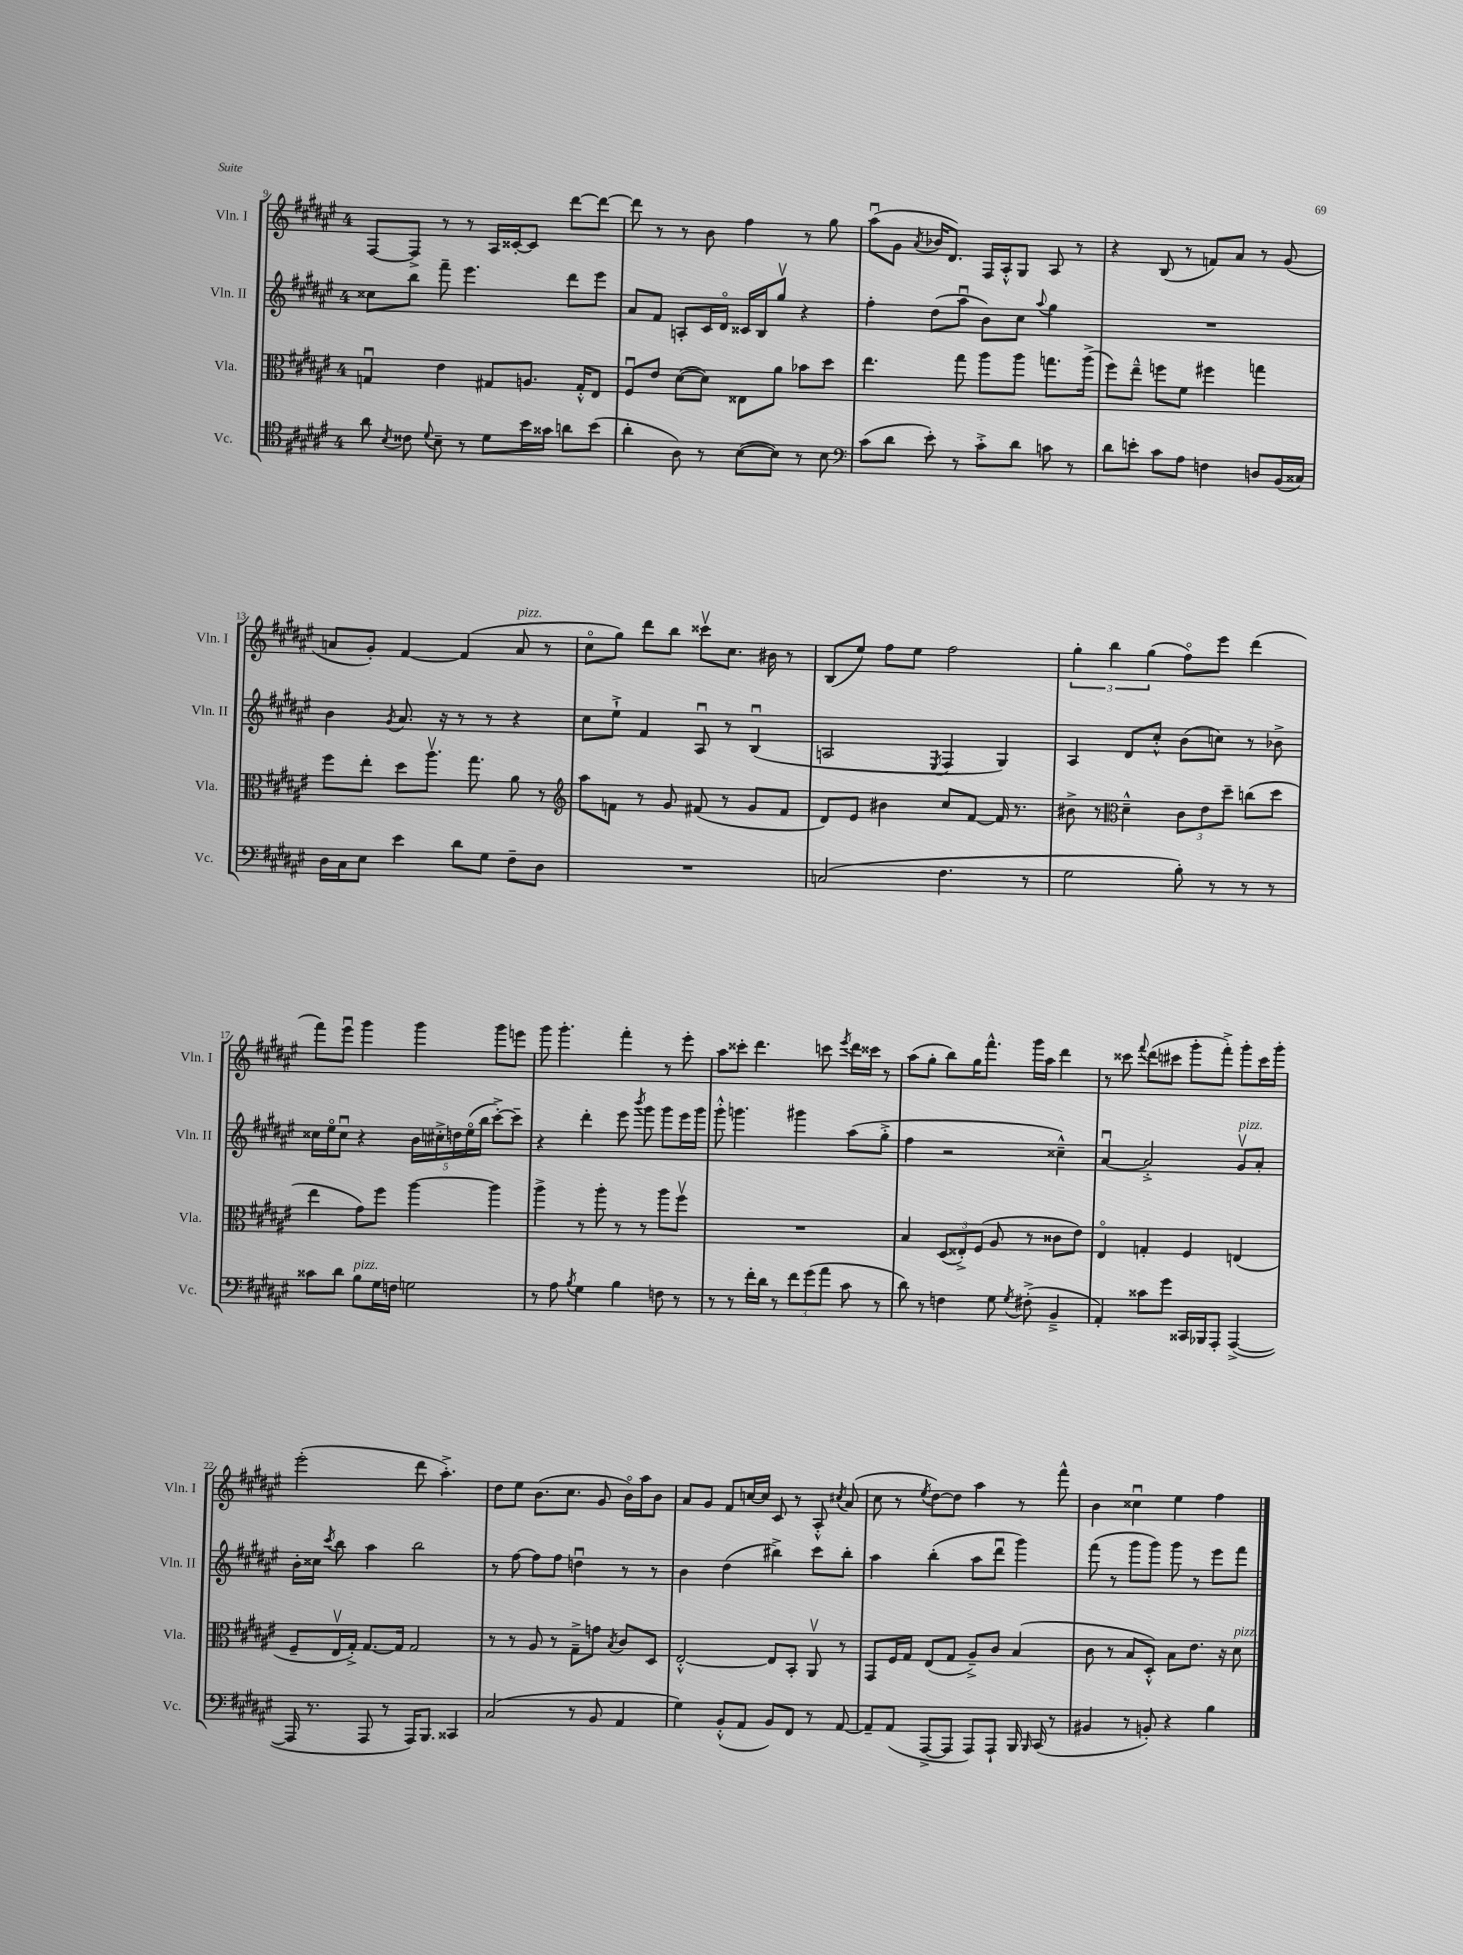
<<
\new StaffGroup <<
\new Staff = "s0" \with { instrumentName = "Vln. I" shortInstrumentName = "Vln. I" } {
    \clef treble \key fis \major \once \override Staff.TimeSignature.style = #'single-digit \time 4/4
    \autoBeamOff fis8[~ fis8]-> r8 r8 ais16[ cisis'16~-. cisis'8] dis'''8[~ dis'''8]~ |
    dis'''8 r8 r8 b'8 fis''4 r8 gis''8 |
    ais''8[\downbow( gis'8] \acciaccatura { ais'8 } bes'16[ dis'8.]) fis16[ ais16-.-^ gis8] ais8 r8 |
    r4 b8( r8 f'8[) ais'8] r8 gis'8( |
    a'8[ gis'8]-.) fis'4~ fis'4( a'8^\markup { \italic "pizz." } r8 |
    cis''8[\flageolet gis''8]) dis'''8[ b''8] cisis'''8[\upbow cis''8.] bis'16 r8 |
    b8[( eis''8]) fis''8[ eis''8] fis''2 |
    \tuplet 3/2 { gis''4-. b''4 gis''4( } fis''8[\flageolet) eis'''8] dis'''4( |
    fis'''8[) eis'''8]\downbow gis'''4 gis'''4 gis'''8[ e'''8] |
    gis'''8 gis'''4.-. fis'''4-. r8 eis'''8-. |
    ais''8[ cisis'''8]-. dis'''4. c'''8 \acciaccatura { eis'''8 } dis'''16[ cisis'''16] r8 |
    ais''8[( gis''8]-. b''8[) gis''16 fis'''8.]-^ gis'''16[ ais''16] dis'''4 |
    r8 cisis'''8 \appoggiatura { fis'''8 } dis'''8[( cis'''8] gis'''8[-. fis'''8]-.->) gis'''8[-. cis'''16 gis'''16]-. |
    eis'''2-.( dis'''8 ais''4.-.->) |
    dis''8[ eis''8] b'8.[( cis''8.] gis'8 b'16[\flageolet) ais''16 b'8] |
    ais'8[ gis'8] fis'8[ c''16~ c''16] cis'8 r8 ais8-.-^ \acciaccatura { cis''8 } ais'8( |
    cis''8 r8 \acciaccatura { eis''8 } dis''8[~) dis''8] ais''4 r8 fis'''8-^ |
    b'4 cisis''4\downbow eis''4 fis''4 \bar "|." |
}
\new Staff = "s1" \with { instrumentName = "Vln. II" shortInstrumentName = "Vln. II" } {
    \clef treble \key fis \major \once \override Staff.TimeSignature.style = #'single-digit \time 4/4
    \autoBeamOff cisis''8[ b''8] fis'''8-- eis'''4. dis'''8[ eis'''8] |
    ais'8[ fis'8] a8[-. cis'16 dis'16]\flageolet cisis'16[ b16 gis''8]\upbow r4 |
    fis''4-. dis''8[( ais''8]\downbow b'8[) cis''8] \appoggiatura { ais''8 } gis''4 |
    R1 |
    b'4 \acciaccatura { gis'8 } ais'8. r16 r8 r8 r4 |
    cis''8[ eis''8]-!-> fis'4 ais8\downbow r8 b4\downbow( |
    a2 \acciaccatura { eis8 } fis4 gis4) |
    ais4 dis'8[ cis''8]-.-^ b'8[( c''8]) r8 bes'8-> |
    cisis''16[ eis''16\flageolet cisis''8]\downbow r4 \tuplet 5/4 { b'16[ cis''16-.-> d''16 eis''16\flageolet( b''16] } cis'''8[~-.->) cis'''8]-- |
    r4 dis'''4-. eis'''8 \acciaccatura { b'''8 } gis'''8 gis'''8[ eis'''16 gis'''16] |
    gis'''8-.-^ g'''4. gis'''4 ais''8[( gis''8]-.-> |
    fis''4 r2 cisis''4---^) |
    ais'4~\downbow ais'2-.-> gis'8[\upbow^\markup { \italic "pizz." } ais'8]-. |
    b'16[-. cisis''16] \acciaccatura { cis'''8 } b''8 ais''4 b''2 |
    r8 fis''8~ fis''8[ fis''8] d''4\downbow r8 r8 |
    b'4 dis''4( bis''4->) cis'''8[ bis''8]-. |
    ais''4 b''4-.( ais''8[ dis'''8]\downbow gis'''4) |
    fis'''8( r8 gis'''8[ gis'''8]) gis'''8 r8 eis'''8[ fis'''8] \bar "|." |
}
\new Staff = "s2" \with { instrumentName = "Vla." shortInstrumentName = "Vla." } {
    \clef alto \key fis \major \once \override Staff.TimeSignature.style = #'single-digit \time 4/4
    \autoBeamOff g4\downbow eis'4 gis8[ a8.] gis16[-.-^ eis8] |
    fis8[\downbow eis'8] dis'8[~( dis'8]) eisis8[ ais'8] bes'8[ dis''8] |
    eis''4. gis''8 ais''8[ ais''8] g''8.[ ais''16]->( |
    fis''8[) eis''8]---^ f''8[ fis'8] fis''4 g''4 |
    fis''8[ eis''8]-. dis''8[ ais''8.]\upbow gis''8. ais'8 r8 |
    \clef treble ais''8[ f'8] r8 gis'8 fis'8( r8 gis'8[ fis'8] |
    dis'8[) eis'8] bis'4 cis''8[ fis'8]~ fis'16 r8. |
    bis'8-> r8 \clef alto dis'4---^ \tuplet 3/2 { cis'8[ eis'8 dis''8]-- } c''8[( dis''8] |
    eis''4 gis'8[) fis''8] ais''4~ ais''4 |
    ais''4-> r8 ais''8-. r8 r8 ais''8[ fis''8]\upbow |
    R1 |
    b4 \tuplet 3/2 { dis8[( eisis8-.->) fis8]( } ais8 r8 cisis'8[ eis'8]) |
    eis4\flageolet g4-. fis4 e4( |
    fis8[-- eis16\upbow gis16]-.->) gis8.[~ gis16] gis2 |
    r8 r8 ais8 r8 gis8[---> g'8] \acciaccatura { b8 } cis'8[ dis8] |
    eis2~-.-^ eis8[ b,8]-. ais,8\upbow r8 |
    gis,8[ fis16 gis16] eis8[( gis8] ais8[--->) cis'8] b4( |
    cis'8 r8 b8[ dis8]-.-^) b8[ eis'8.] r16 dis'8^\markup { \italic "pizz." } \bar "|." |
}
\new Staff = "s3" \with { instrumentName = "Vc." shortInstrumentName = "Vc." } {
    \clef tenor \key fis \major \once \override Staff.TimeSignature.style = #'single-digit \time 4/4
    \autoBeamOff ais'8 \acciaccatura { b8 } cisis'8 \appoggiatura { dis'8 } b8-- r8 dis'8[ b'16 gisis'16] a'8[ b'8]( |
    ais'4-. ais8) r8 b8[~( b8]) r8 b8 |
    \clef bass cis'8[( dis'8] eis'8-.) r8 cis'8[-.-> dis'8] c'8 r8 |
    dis'8[ e'8]-. cis'8[ ais8] f4 d8[ b,16( cisis16]) |
    dis16[ cis16 eis8] eis'4 dis'8[ gis8] fis8[-- dis8] |
    R1 |
    c2( fis4. r8 |
    gis2 b8-.) r8 r8 r8 |
    cisis'8[ dis'8] b8[^\markup { \italic "pizz." } gis16 f16] g2 |
    r8 ais8 \acciaccatura { b8 } gis4 b4 f8 r8 |
    r8 r8 fis'16[-. dis'16] r8 \tuplet 3/2 { fis'8[ gis'8( ais'8] } cis'8 r8 |
    dis'8) r8 f4 gis8 \acciaccatura { gis8 } fis8-.->( b,4---> |
    ais,4-.) cisis'8[ gis'8] cisis,16[ bes,,16 ais,,8]-. ais,,4~->( |
    ais,,16 r8. ais,,8 r8 ais,,16[) b,,8.] cisis,4 |
    cis2( r8 b,8 ais,4 |
    gis4) b,8[-.-^( ais,8] b,8[) fis,8] r8 ais,8~ |
    ais,8[-- ais,8]( ais,,8[~-> ais,,8] ais,,8[) ais,,8]-! b,,16 \grace { b,,16 } cis,16( r8 |
    bis,4 r8 b,8-.) r4 b4 \bar "|." |
}
>>
>>
\layout { \context { \Score currentBarNumber = #9 } }
